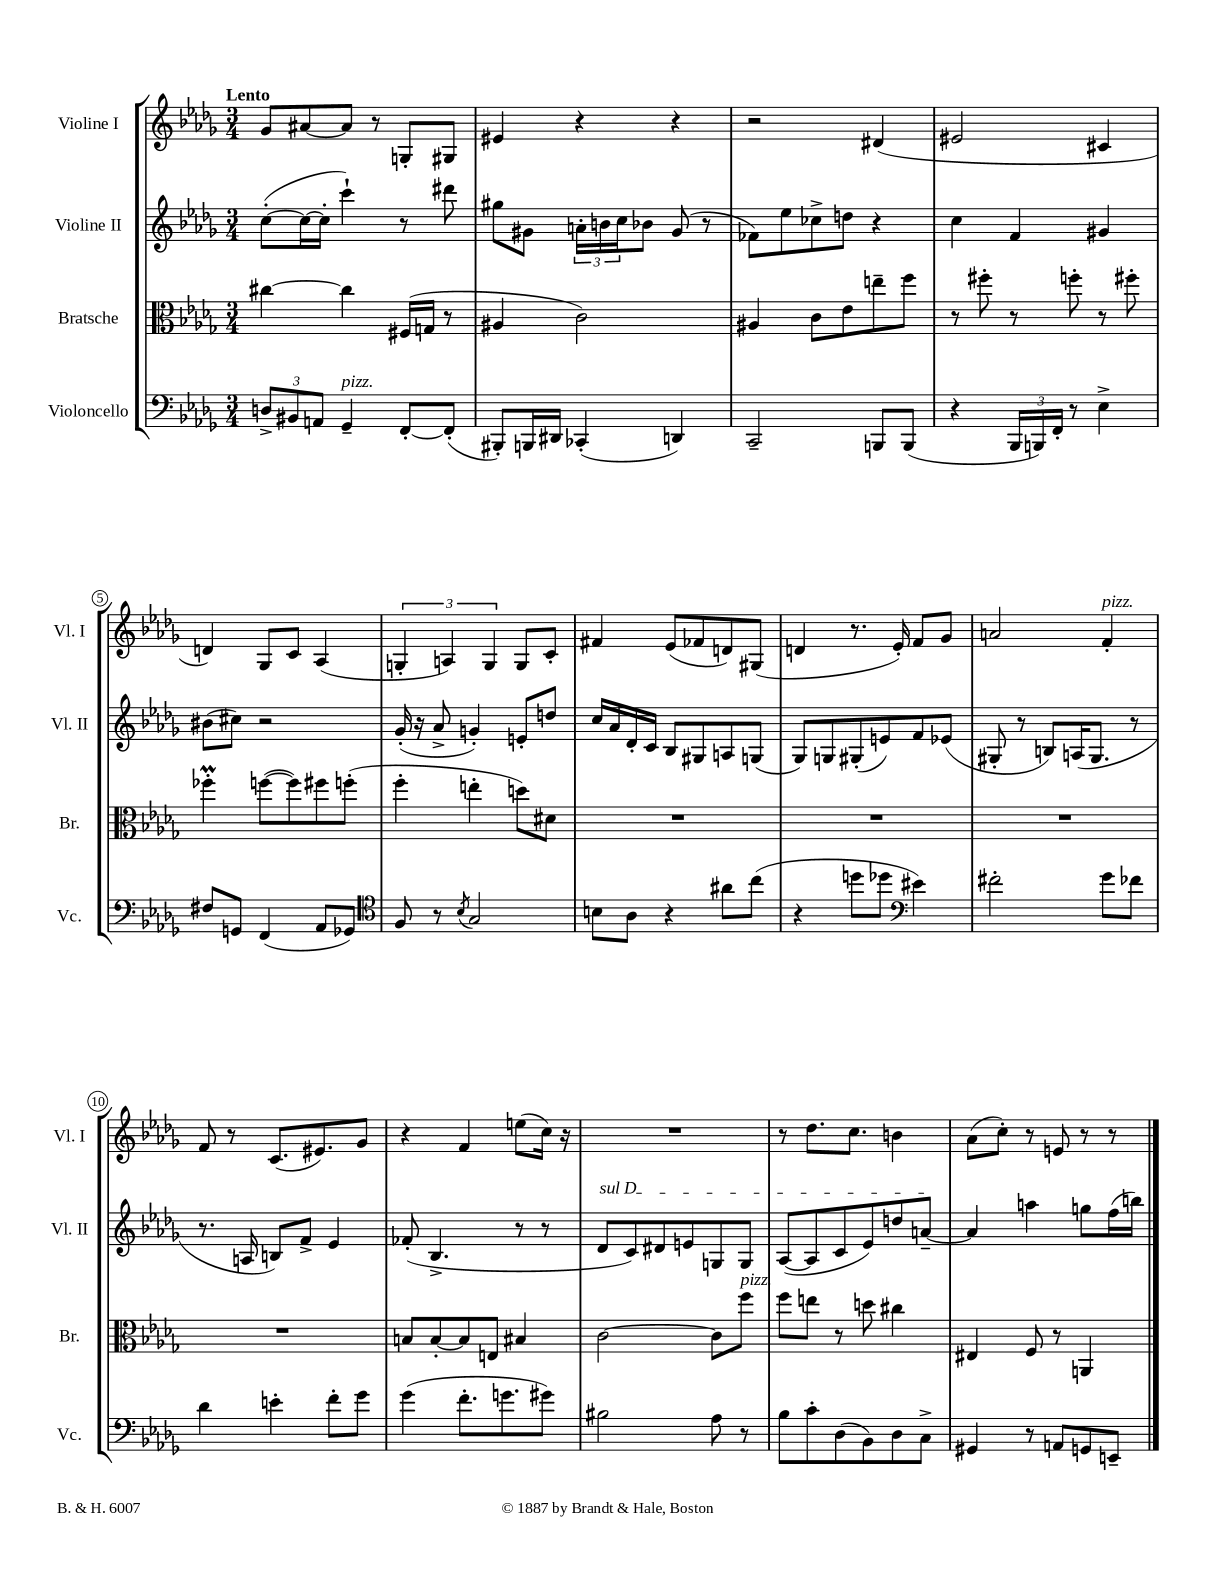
<<
\new StaffGroup <<
\new Staff = "s0" \with { instrumentName = "Violine I" shortInstrumentName = "Vl. I" } {
    \clef treble \key des \major \numericTimeSignature \time 3/4 \tempo "Lento"
    ges'8 ais'8~ ais'8 r8 g8-. gis8 |
    eis'4 r4 r4 |
    r2 dis'4( |
    eis'2 cis'4 |
    d'4) ges8 c'8 aes4( |
    \tuplet 3/2 { g4-. a4) g4 } g8 c'8-. |
    fis'4 ees'8( fes'8 d'8) gis8( |
    d'4 r8. ees'16-.) f'8 ges'8 |
    a'2 f'4-.^\markup { \italic "pizz." } |
    f'8 r8 c'8.( eis'8.) ges'8 |
    r4 f'4 e''8( c''16) r16 |
    R2. |
    r8 des''8. c''8. b'4 |
    aes'8( c''8-.) r8 e'8 r8 r8 \bar "|." |
}
\new Staff = "s1" \with { instrumentName = "Violine II" shortInstrumentName = "Vl. II" } {
    \clef treble \key des \major \numericTimeSignature \time 3/4
    c''8~-.( c''16~ c''16-. c'''4-!) r8 dis'''8 |
    gis''8 gis'8 \tuplet 3/2 { a'16-. b'16 c''16 } bes'8 gis'8( r8 |
    fes'8) ees''8 ces''8-> d''8 r4 |
    c''4 f'4 gis'4 |
    bis'8( cis''8) r2 |
    ges'16-.( r16 aes'8-> g'4-.) e'8-. d''8 |
    c''16 aes'16 des'16-. c'16 bes8 gis8 a8 g8( |
    ges8) g8 gis8-.( e'8) f'8 ees'8( |
    gis8-. r8 b8) a16( gis8. r8 |
    r8. a16 b8) f'8-> ees'4 |
    fes'8-.( bes4.-> r8 r8 |
    \once \override TextSpanner.bound-details.left.text = \markup { \italic "sul D" } des'8\startTextSpan c'8) dis'8 e'8 g8 g8 |
    aes8~( aes8 c'8 ees'8) d''8 a'8~--\stopTextSpan |
    a'4 a''4 g''8 f''16( b''16) \bar "|." |
}
\new Staff = "s2" \with { instrumentName = "Bratsche" shortInstrumentName = "Br." } {
    \clef alto \key des \major \numericTimeSignature \time 3/4
    cis''4~ cis''4 fis16( g16 r8 |
    ais4 c'2) |
    ais4 c'8 ees'8 e''8-- f''8 |
    r8 fis''8-. r8 f''8-. r8 fis''8-. |
    fes''4-.\prall f''8~( f''8) fis''8 f''8-.( |
    f''4-. e''4-. d''8) dis'8 |
    R2. |
    R2. |
    R2. |
    R2. |
    b8 b8~-. b8 e8 bis4 |
    c'2~ c'8 f''8^\markup { \italic "pizz." } |
    f''8 e''8 r8 d''8 cis''4 |
    eis4 f8 r8 a,4 \bar "|." |
}
\new Staff = "s3" \with { instrumentName = "Violoncello" shortInstrumentName = "Vc." } {
    \clef bass \key des \major \numericTimeSignature \time 3/4
    \tuplet 3/2 { d8-> bis,8 a,8 } ges,4--^\markup { \italic "pizz." } f,8~-. f,8-.( |
    bis,,8-.) b,,16 dis,16 ces,4-.( d,4) |
    c,2-- b,,8 b,,8( |
    r4 \tuplet 3/2 { bes,,16 b,,16) f,16-. } r8 ees4-> |
    fis8 g,8 f,4( aes,8 ges,8) |
    \clef tenor f8 r8 \acciaccatura { bes8 } ges2 |
    b8 aes8 r4 ais'8 c''8( |
    r4 d''8 des''8 \clef bass eis'4) |
    fis'2-. ges'8 fes'8 |
    des'4 e'4-. f'8-. ges'8 |
    ges'4( f'8.-. g'8. gis'8) |
    bis2 aes8 r8 |
    bes8 c'8-. des8( bes,8) des8 c8-> |
    gis,4 r8 a,8 g,8 e,8-- \bar "|." |
}
>>
>>
\layout { \context { \Score \override BarNumber.stencil = #(make-stencil-circler 0.1 0.3 ly:text-interface::print) } }
